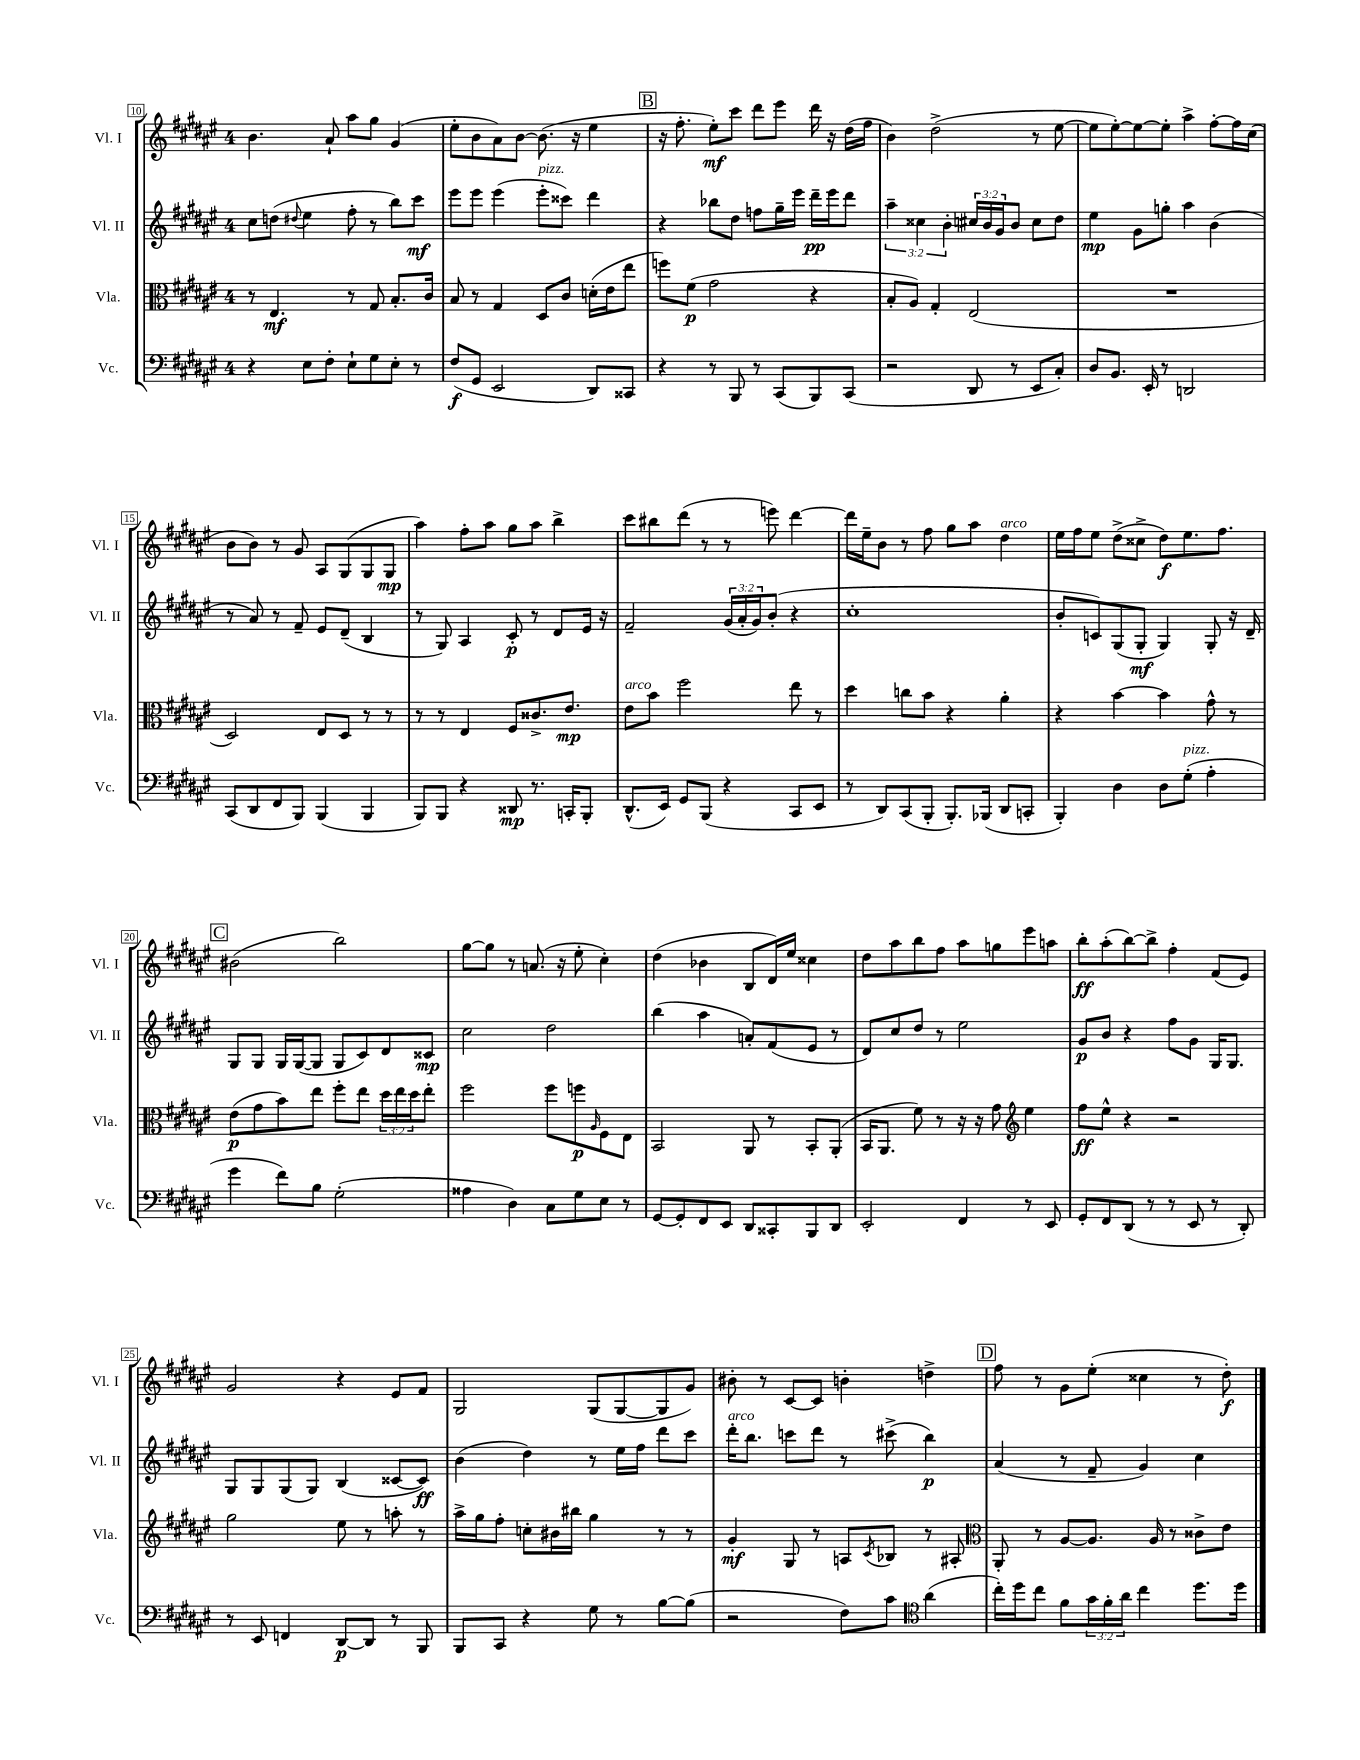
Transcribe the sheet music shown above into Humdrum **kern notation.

**kern	**kern	**kern	**kern
*staff4	*staff3	*staff2	*staff1
*clefF4	*clefC3	*clefG2	*clefG2
*k[f#c#g#d#a#e#]	*k[f#c#g#d#a#e#]	*k[f#c#g#d#a#e#]	*k[f#c#g#d#a#e#]
*M4/4	*M4/4	*M4/4	*M4/4
4r	8r	8cc#\L	4.b\
.	4.E#/	(8dd\J	.
.	.	8qqdd#/	.
8E#\L	.	4ee#\	.
8F#'\J	.	.	8a#`/
8E#`\L	8r	8ff#'\	8aa#\L
8G#\	8G#/	8r	8gg#\J
8E#'\J	8.B'/L	8bb\L)	(4g#/
8r	.	8ccc#\J	.
.	16c#/Jk	.	.
=	=	=	=
(8F#/L	8B/	8eee#\L	8ee#'\L
8GG#/J	8r	8eee#\J	8b\
2EE#/	4G#/	(4eee#\	8a#\)
.	.	.	[8b\J
.	8D#/L	8eee#'\L	(8.b\]
.	8c#/J	8ccc##\J)	.
.	.	.	16r
8DD#/L)	(16d'\LL	4ddd#\	4ee#\
.	16e#\J	.	.
8CC##/J	8ee#\J	.	.
=	=	=	=
4r	8ff\L)	4r	16r
.	.	.	8.ff#'\
.	(8f#\J	.	.
8r	2g#\	8bb-\L	8ee#'\L)
8BBB/	.	8dd#\J	8ccc#\J
8r	.	8ff\L	8ddd#\L
(8CC#/L	.	16gg#~\L	8eee#\J
.	.	16eee#\JJ	.
8BBB/)	4r	16ddd#~\LL	16ddd#\
.	.	16eee#\J	16r
(8CC#/J	.	8ddd#\J	(16dd#\LL
.	.	.	16ff#\JJ
=	=	=	=
2r	8B'/L	6aa#~\	4b\)
.	8A#/J)	.	.
.	.	6cc##\	.
.	4G#'/	.	(2dd#^\
.	.	6b'\	.
8DD#/	(2E#/	24cc#/LL	.
.	.	24b/	.
.	.	24g#/J	.
8r	.	8b/J	.
8EE#/L	.	8cc#\L	8r
8C#'/J)	.	8dd#\J	[8ee#\
=	=	=	=
8D#/L	1r	4ee#\	8ee#\]L
8.BB/J	.	.	[8ee#'\)
.	.	8g#\L	8ee#\_
16EE#'/	.	.	.
8r	.	8gg'\J	8ee#'\]J
2DD/	.	4aa#\	4aa#^\
.	.	(4b\	[8ff#'\L
.	.	.	16ff#\]L
.	.	.	(16cc#\JJ
=	=	=	=
(8CC#/L	2D#/)	8r	8b\L
8DD#/	.	8a#/)	8b\J)
8FF#/	.	8r	8r
8BBB/J)	.	8f#~/	8g#/
(4BBB/	8E#/L	8e#/L	8A#/L
.	8D#/J	(8d#~/J	(8G#/
4BBB/	8r	4B/	8G#/
.	8r	.	8G#/J
=	=	=	=
8BBB/L)	8r	8r	4aa#\)
8BBB/J	8r	8G#/)	.
4r	4E#/	4A#/	8ff#'\L
.	.	.	8aa#\J
8DD##/	8F#/L	8c#'/	8gg#\L
8.r	8.c##^/	8r	8aa#\J
.	.	8d#/L	4bb^\
16CC'/LK	8.e#/J	.	.
8BBB'/J	.	16e#/Jk	.
.	.	16r	.
=	=	=	=
(8.DD#^^/L	8e#\L	2f#~/	8ccc#\L
.	8b\J	.	8bb#\
16EE#/Jk)	.	.	.
8GG#/L	2ff#\	.	(8ddd#\J
(8BBB/J	.	.	8r
4r	.	(24g#/LL	8r
.	.	24a#'/	.
.	.	24g#/J)	.
.	.	(8b'/J	8eee\)
8CC#/L	8ee#\	4r	[4ddd#\
8EE#/J	8r	.	.
=	=	=	=
8r	4dd#\	1cc#'	16ddd#\]LL
.	.	.	16ee#~\J
8DD#/L)	.	.	8b\J
(8CC#/	8cc\L	.	8r
8BBB'/J	8b\J	.	8ff#\
8.BBB'/L)	4r	.	8gg#\L
.	.	.	8aa#\J
(16BBB-/Jk	.	.	.
8DD#/L	4a#'\	.	4dd#\
8CC'/J	.	.	.
=	=	=	=
4BBB'/)	4r	8b'/L	16ee#\LL
.	.	.	16ff#\J
.	.	8c/)	8ee#\J
4D#\	[4b\	(8G#/	(8dd#^\L
.	.	8G#'/J	8cc##^\J
8D#\L	4b\]	4G#/)	8dd#\L)
(8G#'\J	.	.	8.ee#\
4A#'\	8g#^^\	8G#'/	.
.	.	.	8.ff#\J
.	8r	16r	.
.	.	16d#~/	.
=	=	=	=
4g#\	(8e#\L	8G#/L	(2b#\
.	8g#\	8G#/J	.
8f#\L)	8b\)	16G#/LL	.
.	.	([16G#/J	.
8B\J	8ee#\J	8G#/]J	.
(2G#'\	8ff#'\L	8G#/L	2bb\)
.	8ee#\J	8c#/)	.
.	24dd#\LL	8d#/	.
.	24ee#\	.	.
.	24dd#\J	.	.
.	8ee#'\J	8c##/J	.
=	=	=	=
4A##\	2ff#\	2cc#\	[8gg#\L
.	.	.	8gg#\]J
4D#\)	.	.	8r
.	.	.	(8.a/
8C#\L	8ff#\L	2dd#\	.
.	.	.	16r
8G#\	8ff\	.	8ee#'\
.	16qqA#/	.	.
8E#\J	8F#\	.	4cc#'\)
8r	8E#\J	.	.
=	=	=	=
[8GG#/L	2BB/	(4bb\	(4dd#\
8GG#'/]	.	.	.
8FF#/	.	4aa#\	4b-\
8EE#/J	.	.	.
8DD#/L	8AA#/	8a'/L)	8B/L
8CC##'/	8r	(8f#/	16d#/L)
.	.	.	16ee#/JJ
8BBB/	8BB'/L	8e#/J	4cc##\
8DD#/J	(8AA#'/J	8r	.
=	=	=	=
2EE#'/	16BB/LK	8d#/L)	8dd#\L
.	8.AA#/J	.	.
.	.	8cc#/	8aa#\
.	8f#\)	8dd#/J	8bb\
.	8r	8r	8ff#\J
4FF#/	16r	2ee#\	8aa#\L
.	16r	.	.
.	8g#\	.	8gg\
*	*clefG2	*	*
8r	4ee#\	.	8eee#\
8EE#/	.	.	8aa\J
=	=	=	=
8GG#'/L	8ff#\L	8g#/L	8bb'\L
8FF#/	8ee#^^\J	8b/J	(8aa#'\
(8DD#/J	4r	4r	[8bb\)
8r	.	.	8bb^\]J
8r	2r	8ff#\L	4ff#'\
8EE#/	.	8g#\J	.
8r	.	16G#/LK	(8f#/L
.	.	8.G#/J	.
8DD#'/)	.	.	8e#/J)
=	=	=	=
8r	2gg#\	8G#/L	2g#/
8EE#/	.	8G#/	.
4FF/	.	(8G#/	.
.	.	8G#/J)	.
[8DD#/L	8ee#\	(4B/	4r
8DD#/]J	8r	.	.
8r	8aa'\	[8c##/L	8e#/L
8BBB/	8r	8c##/]J)	8f#/J
=	=	=	=
8BBB/L	16aa#^\LL	(4b\	2G#/
.	16gg#\J	.	.
8CC#/J	8ff#'\J	.	.
4r	8cc'\L	4dd#\)	.
.	16b#\L	.	.
.	16bb#\JJ	.	.
8G#\	4gg#\	8r	(8G#/L
8r	.	16ee#\LL	[8G#/
.	.	16ff#\JJ	.
[8B\L	8r	8ddd#\L	8G#/]
(8B\]J	8r	8ccc#\J	8g#/J)
=	=	=	=
2r	4g#'/	16ddd#'\LK	8b#'\
.	.	8.bb\J	.
.	.	.	8r
.	8G#/	8ccc\L	[8c#/L
.	8r	8ddd#\J	8c#/]J
8F#\L)	8A/L	8r	4b'\
.	8qc#/	.	.
8c#\J	8B-/J	(8ccc#^\	.
*clefC4	*	*	*
(4a#\	8r	4bb\)	4dd^\
.	8A#'/	.	.
=	=	=	=
*	*clefC3	*	*
16cc#'\LL)	8AA#'/	(4a#/	8ff#\
16dd#\J	.	.	.
8cc#\J	8r	.	8r
8f#\L	[8A#/L	8r	8g#\L
24g#\L	8.A#/]J	8f#~/	(8ee#'\J
24f#'\	.	.	.
24a#\JJ	.	.	.
4cc#\	.	4g#/)	4cc##\
.	16A#/	.	.
.	8r	.	.
8.dd#\L	8c##^\L	4cc#\	8r
.	8e#\J	.	8dd#'\)
16dd#\Jk	.	.	.
==	==	==	==
*-	*-	*-	*-
